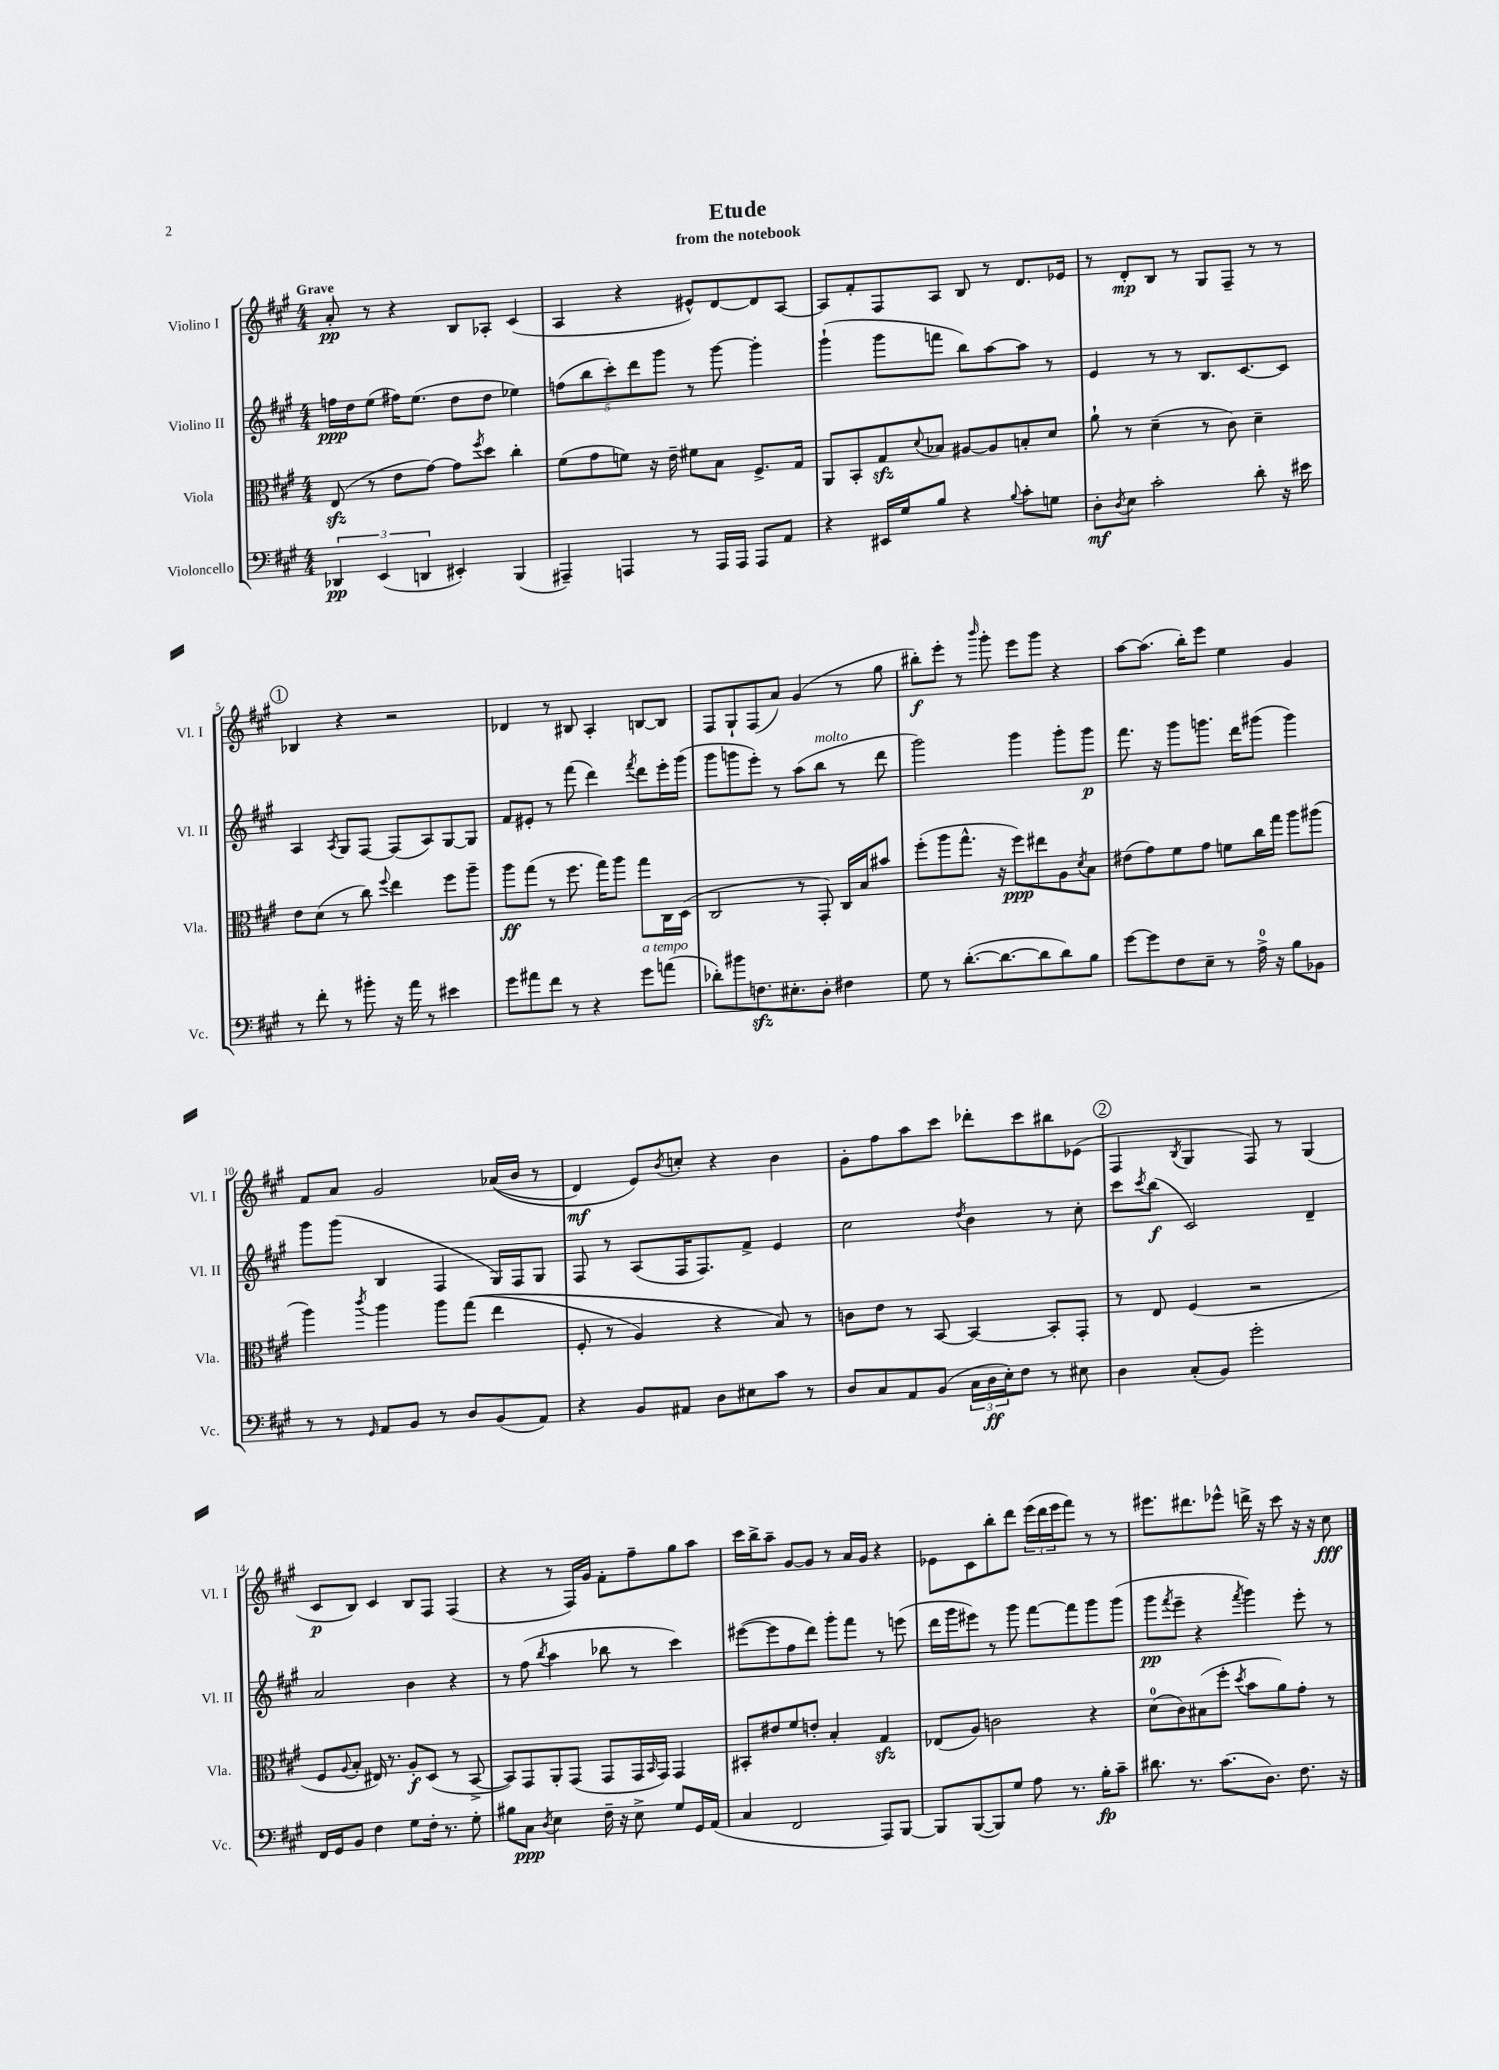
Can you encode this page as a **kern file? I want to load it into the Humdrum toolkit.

**kern	**dynam	**kern	**dynam	**kern	**dynam	**kern	**dynam
*part4	*part4	*part3	*part3	*part2	*part2	*part1	*part1
*staff4	*staff4	*staff3	*staff3	*staff2	*staff2	*staff1	*staff1
*I"Violoncello	*	*I"Viola	*	*I"Violino II	*	*I"Violino I	*
*I'Vc.	*	*I'Vla.	*	*I'Vl. II	*	*I'Vl. I	*
*clefF4	*	*clefC3	*	*clefG2	*	*clefG2	*
*k[f#c#g#]	*	*k[f#c#g#]	*	*k[f#c#g#]	*	*k[f#c#g#]	*
*M4/4	*	*M4/4	*	*M4/4	*	*M4/4	*
=1	=1	=1	=1	=1	=1	=1	=1
!	!	!	!	!	!	!LO:TX:a:B:t=Grave	!
6DD-X/	pp	(8Ezz/	.	16ffn\LL	ppp	8a'/	pp
.	.	.	.	16dd\J	.	.	.
.	.	8r	.	(8ee\J	.	8r	.
(6EE/	.	.	.	.	.	.	.
.	.	8e\L	.	16ff#X\KL)	.	4r	.
.	.	.	.	(8.ee\J	.	.	.
6DDn/	.	.	.	.	.	.	.
.	.	[8g#\J)	.	.	.	.	.
4EE#X'/)	.	8g#\L]	.	8dd\L	.	8B/L	.
.	.	8qff#/	.	.	.	.	.
.	.	8dd\J	.	8dd\J	.	8A-X'/J	.
(4BBB/	.	4cc#'\	.	4ee-X\)	.	(4c#/	.
=2	=2	=2	=2	=2	=2	=2	=2
4AAA#X~/)	.	(8f#\L	.	(10ffn\L	.	4A/	.
.	.	.	.	10bb\	.	.	.
.	.	8g#\	.	.	.	.	.
.	.	.	.	10ccc#'\)	.	.	.
4AAAn/	.	8fn\J)	.	.	.	4r	.
.	.	.	.	10ddd\	.	.	.
.	.	16r	.	.	.	.	.
.	.	.	.	10ggg#\J	.	.	.
.	.	16e~\	.	.	.	.	.
8r	.	8f#X\L	.	8r	.	8e#X^^/L)	.
16AAA/LL	.	8B\J	.	[8ggg#\	.	[8d/	.
16AAA/JJ	.	.	.	.	.	.	.
8AAA/L	.	8.F#^/L	.	4ggg#'\]	.	8d/]	.
8AA/J	.	.	.	.	.	[8A/J	.
.	.	16G#/Jk	.	.	.	.	.
=3	=3	=3	=3	=3	=3	=3	=3
4r	.	8AA/L	.	(4ggg#`\	.	8A/L]	.
.	.	8BB'/	.	.	.	8f#'/	.
16EE#X/LL	.	8G#zz/	.	8ggg#\L	.	8F#/	.
16G#/J	.	.	.	.	.	.	.
.	.	8qqd/	.	.	.	.	.
8B/J	.	8B-X/J	.	8fffn\J	.	8A/J	.
4r	.	[8A#X/L	.	8bb\L)	.	8B/	.
.	.	8A#/]	.	[8aa\	.	8r	.
8qqB/	.	.	.	.	.	.	.
8c#'\L	.	8Bn'/	.	8aa\J]	.	8.d/L	.
8Gn\J	.	8d/J	.	8r	.	.	.
.	.	.	.	.	.	16e-X/Jk	.
=4	=4	=4	=4	=4	=4	=4	=4
8D'\L	mf	8a`\	.	4e/	.	8r	.
8qD/	.	.	.	.	.	.	.
8E\J	.	8r	.	.	.	8d'/L	mp
2c#'\	.	(4d~\	.	8r	.	8B/J	.
.	.	.	.	8r	.	8r	.
.	.	8r	.	8.B/L	.	8G#/L	.
.	.	8c#\)	.	.	.	8F#~/J	.
.	.	.	.	[8.c#/	.	.	.
8d'\	.	4d~\	.	.	.	8r	.
16r	.	.	.	8c#/J]	.	8r	.
16e#X\	.	.	.	.	.	.	.
!!LO:LB:g=z
!!LO:REH:place=s1:t=1
=5	=5	=5	=5	=5	=5	=5	=5
8r	.	8e\L	.	4A/	.	4B-X/	.
8f#'\	.	(8d\J	.	.	.	.	.
.	.	.	.	8qA/	.	.	.
8r	.	8r	.	8G#/L	.	4r	.
8b#X'\	.	8cc#\)	.	[8F#/J	.	.	.
.	.	8qqff#/	.	.	.	.	.
16r	.	4ee\	.	(8F#/L]	.	2r	.
16a\	.	.	.	.	.	.	.
8r	.	.	.	8A/)	.	.	.
4e#X\	.	8ff#\L	.	[8G#/	.	.	.
.	.	8aa~\J	.	8G#/J]	.	.	.
=6	=6	=6	=6	=6	=6	=6	=6
8g#\L	.	8aa\L	ff	8f#/L	.	4d-X/	.
8a#X\	.	(8gg#\J	.	8e#X'/J	.	.	.
8f#\J	.	8r	.	8r	.	8r	.
8r	.	8.ff#\	.	(8fff#\	.	8B#X/	.
4r	.	.	.	4ddd\)	.	4A'/	.
.	.	16gg#\KL)	.	.	.	.	.
.	.	8aa\J	.	.	.	.	.
.	.	.	.	8qfff#/	.	.	.
!LO:TX:a:i:t=a tempo	!	!	!	!	!	!	!
8g#\L	.	8gg#\L	.	8ddd\L	.	[8Bn/L	.
(8an\J	.	16C#\L	.	16eee'\L	.	8B/J]	.
.	.	(16D\JJ	.	(16ggg#\JJ	.	.	.
=7	=7	=7	=7	=7	=7	=7	=7
8d-X'\L)	.	2C#/	.	8ggg#\L	.	8F#/L	.
8b#X\	.	.	.	8gggn\	.	8G#`/	.
8.Fnzz\	.	.	.	8eee'\J)	.	(8F#/	.
.	.	.	.	8r	.	8a/J)	.
8.E#X'\	.	.	.	.	.	.	.
.	.	8r	.	(8aa\L	.	(4g#/	.
!	!	!	!	!LO:TX:a:i:t=molto	!	!	!
8D'\J	.	8GG#'/)	.	8bb\J	.	.	.
4F#X\	.	16C#/LL	.	8r	.	8r	.
.	.	16B/J	.	.	.	.	.
.	.	8b#X/J	.	8ddd\	.	8gg#\	.
=8	=8	=8	=8	=8	=8	=8	=8
8G#\	.	(8ff#'\L	.	2ggg#\)	.	8bb#X'\L)	f
8r	.	8aa\	.	.	.	8eee'\J	.
([8.d'\L	.	8.gg#^^\J	.	.	.	8r	.
.	.	.	.	.	.	16qqbbb/	.
.	.	.	.	.	.	8ggg#'\	.
8.d\_	.	16r	.	.	.	.	.
.	.	8ff#\L)	ppp	4ggg#\	.	8eee\L	.
8d\]	.	8ee#X\	.	.	.	8ggg#\J	.
8d\)	.	8A\	.	8ggg#'\L	.	4r	.
.	.	8qd/	.	.	.	.	.
8B\J	.	8B\J	.	8ggg#\J	p	.	.
=9	=9	=9	=9	=9	=9	=9	=9
[8g#\L	.	(8e#X\L	.	8.fff#\	.	[8aa\L	.
8g#\]	.	8g#\)	.	.	.	(8.aa\J]	.
.	.	.	.	16r	.	.	.
8F#\	.	8f#\	.	8ggg#\L	.	.	.
.	.	.	.	.	.	16bb'\KL)	.
8E~\J	.	8g#\J	.	8.gggn\J	.	8eee\J	.
8r	.	8fn\L	.	.	.	4ee\	.
.	.	.	.	16ddd\KL	.	.	.
16A^\	.	16cc#\L	.	(8ggg#X\J	.	.	.
16r	.	16gg#\JJ	.	.	.	.	.
8B\L	.	8aa\L	.	4ggg#\)	.	4g#/	.
8BB-X\J	.	(8aa#X\J	.	.	.	.	.
!!LO:LB:g=z
=10	=10	=10	=10	=10	=10	=10	=10
8r	.	4aa\)	.	8ggg#\L	.	8f#/L	.
8r	.	.	.	(8ggg#\J	.	8a/J	.
16qqGG#/	.	8qccc#/	.	.	.	.	.
8AA/L	.	4aa\	.	4B/	.	2g#/	.
8BB/J	.	.	.	.	.	.	.
8r	.	8aa\L	.	4F#/	.	.	.
8D/L	.	((8gg#\J	.	.	.	.	.
(8BB/	.	4ee\	.	16G#/LL)	.	((16a-X/LL	.
.	.	.	.	16F#/J	.	16b/JJ	.
8AA/J)	.	.	.	8G#/J	.	8r	.
=11	=11	=11	=11	=11	=11	=11	=11
4r	.	8F#'/	.	8F#/	.	4d/)	mf
.	.	8r	.	8r	.	.	.
8BB/L	.	4A/)	.	(8A/L	.	8e/L)	.
.	.	.	.	.	.	8qb/	.
8AA#X/J	.	.	.	16F#/K	.	8ccn'/J	.
.	.	.	.	8.F#/)	.	.	.
8D\L	.	4r	.	.	.	4r	.
8E#X\	.	.	.	8f#^/J	.	.	.
8c#\J	.	8B/)	.	4e/	.	4b\	.
8r	.	8r	.	.	.	.	.
=12	=12	=12	=12	=12	=12	=12	=12
8D/L	.	8cn\L	.	2cc#\	.	8g#'\L	.
8C#/	.	8e\J	.	.	.	8ff#\	.
8AA/	.	8r	.	.	.	8aa\	.
(8BB/J	.	[8BB/	.	.	.	8ccc#\J	.
.	.	.	.	8qdd/	.	.	.
24C#\LL	.	4BB/_	.	4b\	.	8ddd-X'\L	.
24D\	ff	.	.	.	.	.	.
24E'\J)	.	.	.	.	.	.	.
8F#\J	.	.	.	.	.	8ccc#\	.
8r	.	8BB'/L]	.	8r	.	8bb#X\	.
8E#X\	.	8GG#'/J	.	8cc#'\	.	(8e-X\J	.
!!LO:REH:place=s1:t=2
=13	=13	=13	=13	=13	=13	=13	=13
4D\	.	8r	.	8ccc#\L	.	4F#/	.
.	.	.	.	8qccc#/	.	.	.
.	.	8E/	.	(8bb\J	f	.	.
.	.	.	.	.	.	8qB/	.
(8C#'/L	.	(4F#/	.	2c#/)	.	4G#/	.
8BB/J)	.	.	.	.	.	.	.
2g#'\	.	2r	.	.	.	8F#/)	.
.	.	.	.	.	.	8r	.
.	.	.	.	4d~/	.	(4G#/	.
!!LO:LB:g=z
=14	=14	=14	=14	=14	=14	=14	=14
16FF#/LL	.	8F#/L	.	2a/	.	8c#/L	p
16GG#/J	.	.	.	.	.	.	.
.	.	8qqA/	.	.	.	.	.
8BB/J	.	8B'/J	.	.	.	8B/J)	.
4F#\	.	16E#X/)	.	.	.	4c#/	.
.	.	8.r	.	.	.	.	.
8G#\L	.	8A'/L	f	4b\	.	8B/L	.
16F#'\Jk	.	(8D/J	.	.	.	8F#/J	.
8.r	.	.	.	.	.	.	.
.	.	8r	.	4r	.	(4F#/	.
8G#'\	.	[8BB^/	.	.	.	.	.
=15	=15	=15	=15	=15	=15	=15	=15
8B#X\L	.	8BB/L])	.	8r	.	4r	.
8C#\J	ppp	8GG#/	.	(8ff#\	.	.	.
8qD/	.	.	.	8qbb/	.	.	.
4E\	.	8AA'/	.	4aa\	.	8r	.
.	.	(8GG#/J	.	.	.	16F#/LL)	.
.	.	.	.	.	.	16g#/JJ	.
16F#~\	.	8GG#/L	.	8bb-X\	.	8f#'\L	.
16r	.	.	.	.	.	.	.
8E^\	.	16GG#/L	.	8r	.	8ff#~\	.
.	.	16qqBB/	.	.	.	.	.
.	.	16GG#/JJ)	.	.	.	.	.
8G#/L	.	4GG#/	.	4ccc#\)	.	8gg#\	.
16GG#/L	.	.	.	.	.	8aa\J	.
(16AA/JJ	.	.	.	.	.	.	.
=16	=16	=16	=16	=16	=16	=16	=16
4C#/	.	8BB#X'/L	.	([8eee#X\L	.	16ccc#\LL	.
.	.	.	.	.	.	16bb^\J	.
.	.	8e#X/	.	8eee#\]	.	8aa~\J	.
2FF#/	.	8f#/	.	8ff#\	.	[8g#/L	.
.	.	8en'/J	.	8ddd\J)	.	8g#/J]	.
.	.	4B'/	.	8ggg#'\L	.	8r	.
.	.	.	.	8fff#\J	.	16a/LL	.
.	.	.	.	.	.	16g#/JJ	.
8AAA/L)	.	4G#zz/	.	8r	.	4r	.
[8BBB/J	.	.	.	(8eeen\	.	.	.
=17	=17	=17	=17	=17	=17	=17	=17
8BBB/L]	.	(8E-X/L	.	16ddd\LL	.	8e-X\L	.
.	.	.	.	16ggg#\J	.	.	.
([8BBB/	.	8A/J)	.	8eee#X\J)	.	8c#\	.
8BBB/])	.	2cn\	.	8r	.	8bb'\	.
8G#/J	.	.	.	8ggg#\	.	8ddd\J	.
8A\	.	.	.	[8fff#\L	.	(24eee\LL	.
.	.	.	.	.	.	24ddd\	.
.	.	.	.	.	.	24eee\J	.
8.r	.	.	.	8fff#\]	.	8fff#\J)	.
.	.	4r	.	8ggg#\	.	8r	.
16B'\KL	fp	.	.	.	.	.	.
8c#~\J	.	.	.	(8ggg#\J	.	8r	.
=18	=18	=18	=18	=18	=18	=18	=18
8.d#X\	.	(8d\L	.	8ggg#\L	pp	8.eee#X\L	.
.	.	.	.	8qfff#/	.	.	.
.	.	8c#\)	.	8eee~\J	.	.	.
8.r	.	.	.	.	.	8.ddd#X\	.
.	.	(8B#X\	.	4r	.	.	.
(8.c#\L	.	8ff#'\J	.	.	.	8eee-X^^\J	.
.	.	8qdd/	.	8qfff#/	.	.	.
.	.	8b\L	.	4ggg#\)	.	16dddn^\	.
8.D\J)	.	.	.	.	.	16r	.
.	.	8a\)	.	.	.	8ccc#\	.
8.F#\	.	8g#'\J	.	8eee'\	.	16r	.
.	.	.	.	.	.	16r	.
.	.	8r	.	8r	.	8cc#\	fff
16r	.	.	.	.	.	.	.
==	==	==	==	==	==	==	==
*-	*-	*-	*-	*-	*-	*-	*-
